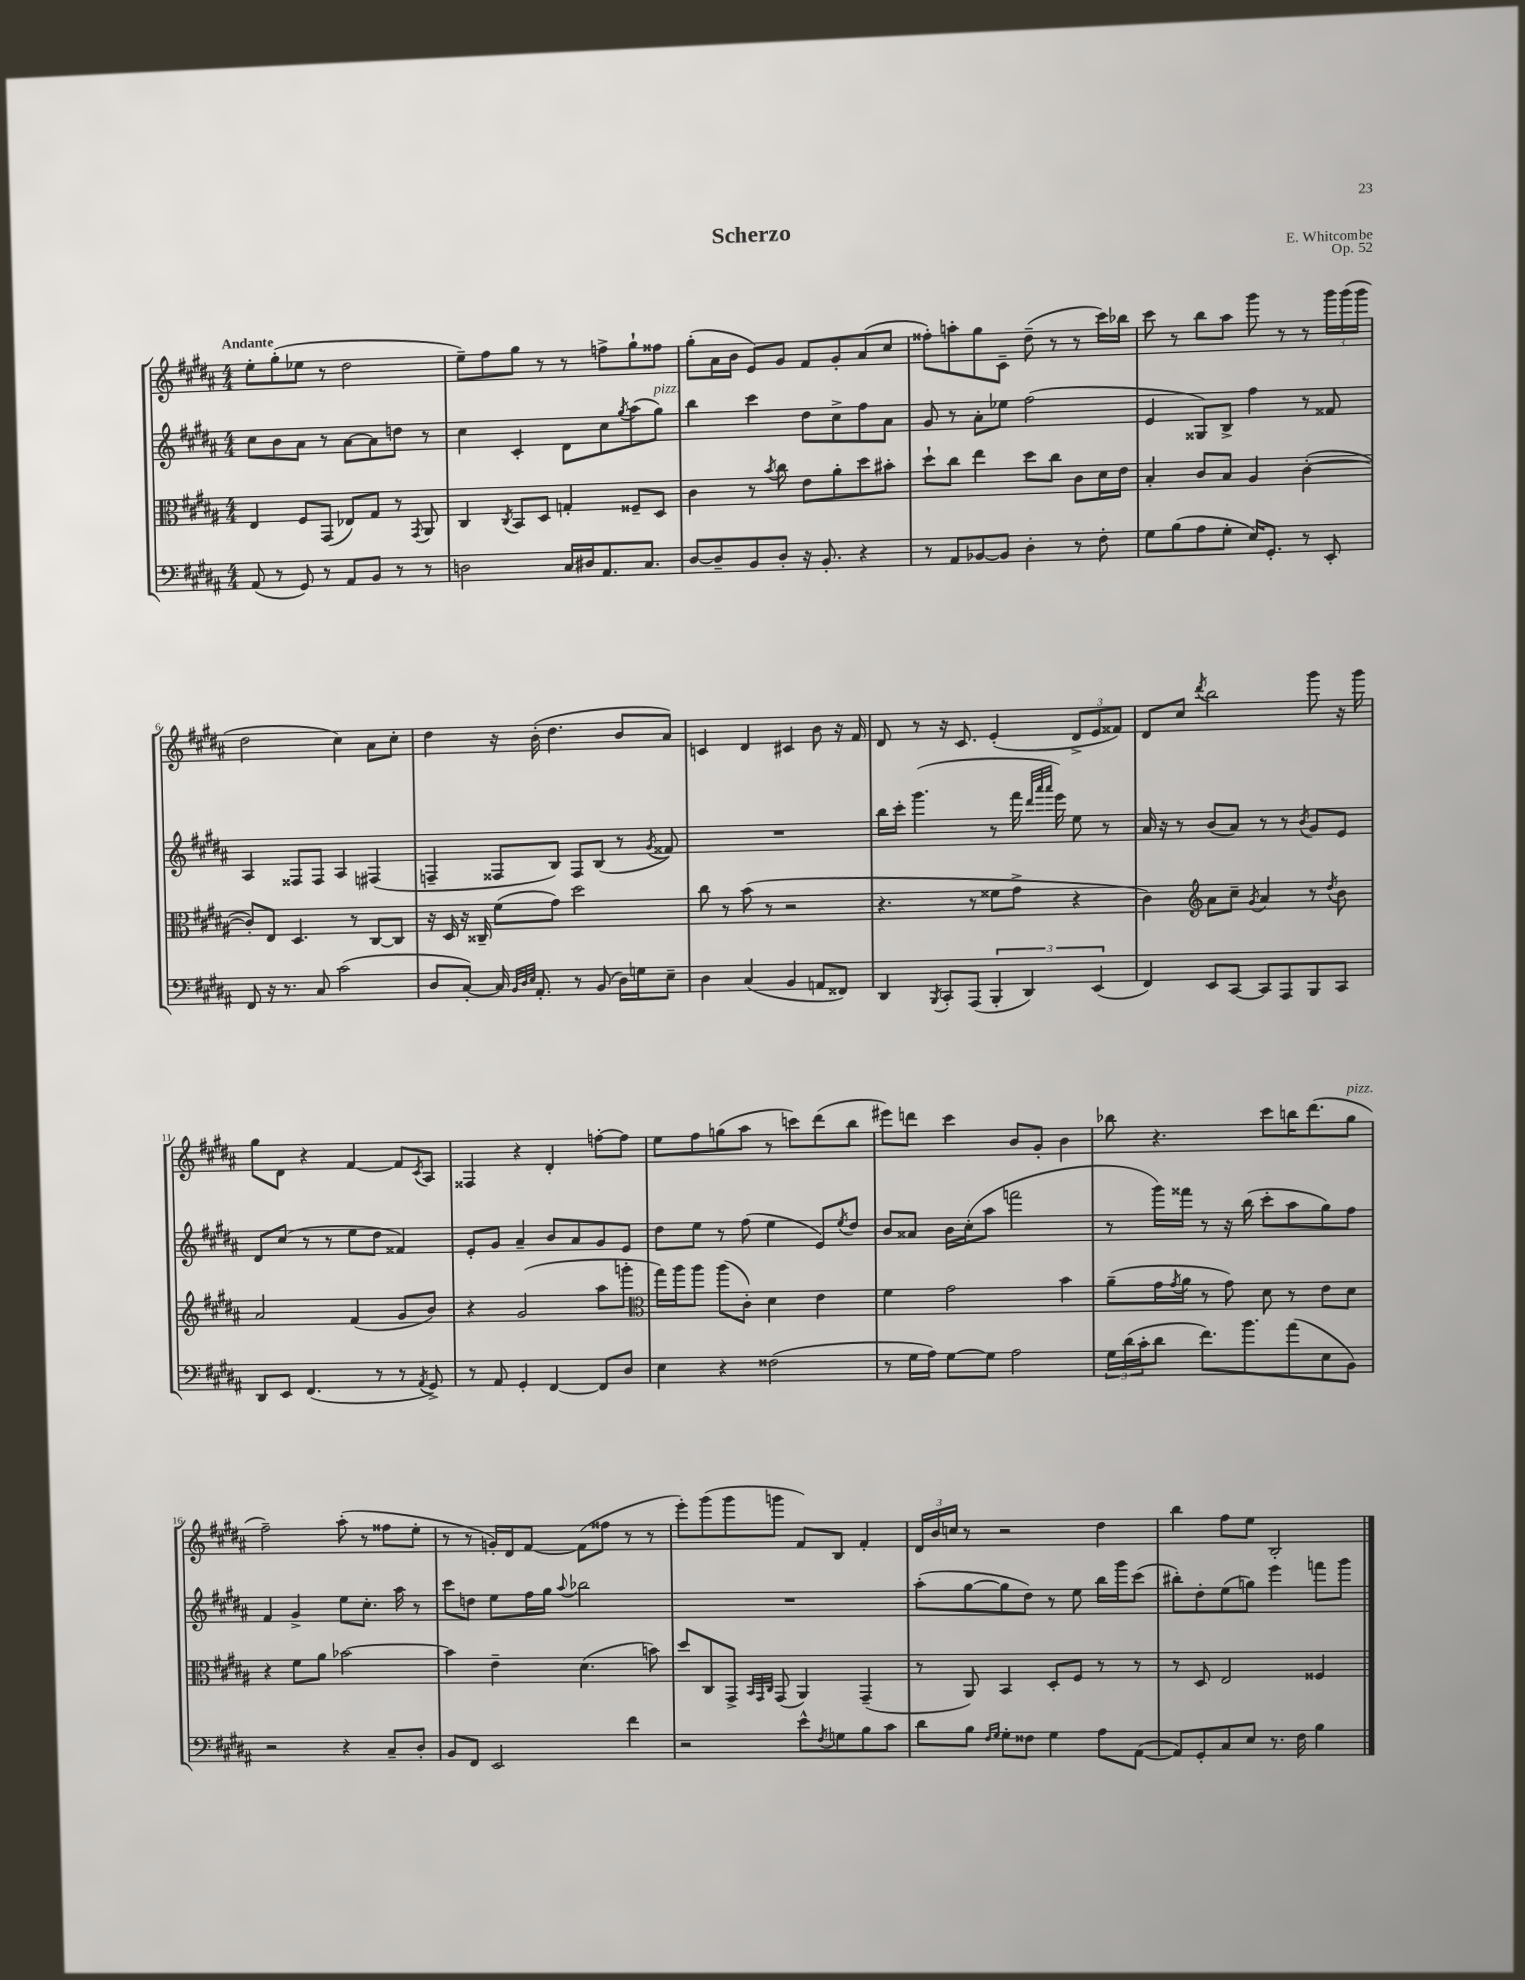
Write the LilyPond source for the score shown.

\header { title = "Scherzo" composer = "E. Whitcombe" opus = "Op. 52" }
<<
\new StaffGroup <<
\new Staff = "s0" {
    \clef treble \key b \major \numericTimeSignature \time 4/4 \tempo "Andante"
    e''8-. gis''8-.( ees''8 r8 dis''2 |
    e''8--) fis''8 gis''8 r8 r8 f''8-> gis''8-! fisis''8 |
    gis''8-.( ais'16 b'16 e'8) gis'8 fis'8 gis'8-. ais'8( cis''8 |
    fisis''8-.) a''8-. gis''8 cis'8-- dis''8--( r8 r8 cis'''16) bes''16 |
    cis'''8 r8 b''8 ais''8 gis'''8 r8 r8 \tuplet 3/2 { gis'''16 gis'''16( gis'''16 } |
    dis''2 cis''4) ais'8 cis''8-. |
    dis''4 r16 b'16-.( dis''4. b'8 ais'8) |
    c'4 dis'4 cis'4 b'8 r16 fis'16 |
    dis'8 r8 r16 cis'8. e'4-.( \tuplet 3/2 { dis'8-> e'8 fisis'8) } |
    dis'8 cis''8 \acciaccatura { dis'''8 } b''2 gis'''8 r16 gis'''16 |
    gis''8 dis'8 r4 fis'4~ fis'8 \acciaccatura { cis'8 } ais8 |
    fisis4 r4 dis'4-. f''8~-. f''8 |
    e''8 fis''8 g''8( ais''8 r8 c'''8) dis'''8( b''8 |
    eis'''8) d'''8 cis'''4 b'8 gis'8-. b'4 |
    bes''8 r4. cis'''8 b''16 dis'''8.( gis''8^\markup { \italic "pizz." } |
    fis''2--) ais''8-.( r8 fisis''8 e''8-. |
    r8 r8 g'16-.) dis'16 fis'8~ fis'8( fisis''8 r8 r8 |
    e'''8-.) gis'''8( gis'''8 g'''8 fis'8) b8 fis'4-. |
    \tuplet 3/2 { dis'16 b'16 c''16 } r8 r2 dis''4 |
    b''4 fis''8 e''8 b2-. \bar "|." |
}
\new Staff = "s1" {
    \clef treble \key b \major \numericTimeSignature \time 4/4
    cis''8 b'8 ais'8 r8 ais'8~ ais'8 d''8 r8 |
    cis''4 cis'4-. dis'8 cis''8 \acciaccatura { gis''8 } ais''8( gis''8^\markup { \italic "pizz." }) |
    b''4 cis'''4 dis''8 cis''8-> fis''8 ais'8 |
    gis'8 r8 ais'8-. ees''8 fis''2( |
    e'4 gisis8) b8-> fis''4 r8 fisis'8 |
    ais4 fisis8 fisis8 ais4 fis4( |
    f4-- fisis8 b8) fisis8 b8( r8 \acciaccatura { gis'8 } fisis'8) |
    R1 |
    b''16 cis'''16-. gis'''4.( r8 fis'''16 \grace { dis'''32 ais'''32 ais'''32 } e'''16) e''8 r8 |
    ais'16 r16 r8 b'8( ais'8) r8 r8 \acciaccatura { b'8 } gis'8 e'8 |
    dis'8 cis''8( r8 r8 e''8 dis''8 fisis'4) |
    e'8-. gis'8 ais'4-- b'8 ais'8 gis'8 e'8 |
    dis''8 e''8 r8 fis''8( e''4 e'8) \acciaccatura { e''8 } dis''8 |
    b'8 aisis'8 b'16 cis''16-.( ais''8 f'''2 |
    r8 gis'''16) fisis'''16 r8 r16 b''16( cis'''8-. ais''8 gis''8) fis''8 |
    fis'4 gis'4-> e''8 cis''8.-. ais''16 r8 |
    cis'''8 d''8 e''8 fis''16 gis''16 \appoggiatura { ais''8 } bes''2 |
    R1 |
    ais''8-.( gis''8~ gis''8 dis''8) r8 e''8 b''16 gis'''16 cis'''8( |
    bis''8-.) dis''8-. e''8( g''8) e'''4 f'''8 gis'''8 \bar "|." |
}
\new Staff = "s2" {
    \clef alto \key b \major \numericTimeSignature \time 4/4
    e4 fis8 gis,8( ees8) gis8 r8 \acciaccatura { gis,8 } ais,8 |
    cis4 \acciaccatura { cis8 } b,8 dis8 g4-. fisis8-- dis8 |
    cis'4 r8 \acciaccatura { b'8 } cis''8 e'8 ais'8-. dis''8 bis'8-. |
    dis''8-! cis''8 e''4 dis''8 cis''8 cis'8 dis'16 e'16 |
    b4-. cis'8 b8 ais4 cis'4~-.( |
    cis'8-.) e8 dis4. r8 cis8~ cis8 |
    r16 dis16 r16 cisis16-- fis'8( gis'8) dis''2 |
    cis''8 r8 b'8( r8 r2 |
    r4. r8 fisis'8 gis'8-> r4 |
    cis'4) \clef treble ais'8 cis''8-- \acciaccatura { gis'8 } ais'4 r8 \acciaccatura { dis''8 } b'8 |
    ais'2 fis'4( gis'8 b'8) |
    r4 gis'2( ais''8 g'''8-. |
    \clef alto gis''16) ais''16 ais''8 ais''8( cis'8-.) dis'4 e'4 |
    fis'4 gis'2 b'4 |
    ais'8--( gis'16 \acciaccatura { gis'8 } ais'16 r8 gis'8) dis'8 r8 e'8 dis'8 |
    r4 fis'8 ais'8 bes'2~ |
    bes'4 e'4-- dis'4.( b'8) |
    dis''8 cis8 gis,8-> \grace { b,32 gis,32 cis32 } gis,8( ais,4) gis,4--( |
    r8 ais,8) b,4 dis8-. fis8 r8 r8 |
    r8 dis8 e2 fisis4 \bar "|." |
}
\new Staff = "s3" {
    \clef bass \key b \major \numericTimeSignature \time 4/4
    ais,8( r8 gis,8) r8 ais,8 b,8 r8 r8 |
    d2 cis16 dis16 ais,8. cis8. |
    dis8~ dis8-- b,8 dis8-. r16 b,8.-. r4 |
    r8 ais,8 bes,8~ bes,8 dis4-. r8 fis8-. |
    gis8 b8( ais8 gis8-. e16) gis,8.-. r8 e,8-. |
    fis,8 r16 r8. cis8 cis'2( |
    dis8 cis8~-.) cis16 \grace { b,32 dis32 e32 } ais,8.-. r8 b,8( dis16) g16 e8-- |
    dis4 cis4( b,4 a,8 fisis,8) |
    dis,4 \acciaccatura { b,,8 } cis,8-. ais,,8( \tuplet 3/2 { b,,4-. dis,4) e,4( } |
    fis,4) e,8 cis,8~ cis,8 ais,,8 b,,8 cis,8 |
    dis,8 e,8 fis,4.( r8 r8 \acciaccatura { ais,8 } gis,8->) |
    r8 ais,8 gis,4-. fis,4~ fis,8 dis8 |
    e4 r4 fisis2( |
    r8 gis16 ais16) gis8~ gis8 ais2 |
    \tuplet 3/2 { gis16 dis'16( cis'16-. } dis'8 fis'8.) b'8. ais'8( e8 b,8) |
    r2 r4 cis8-- dis8-. |
    b,8 fis,8 e,2 fis'4 |
    r2 e'8-^ \acciaccatura { fis8 } g8 b8 cis'8 |
    dis'8 b8 \grace { fis16 gis16 } gis8-. fisis8 gis4 ais8 ais,8~( |
    ais,8) gis,8-. cis8 e8 r8. fis16 b4 \bar "|." |
}
>>
>>
